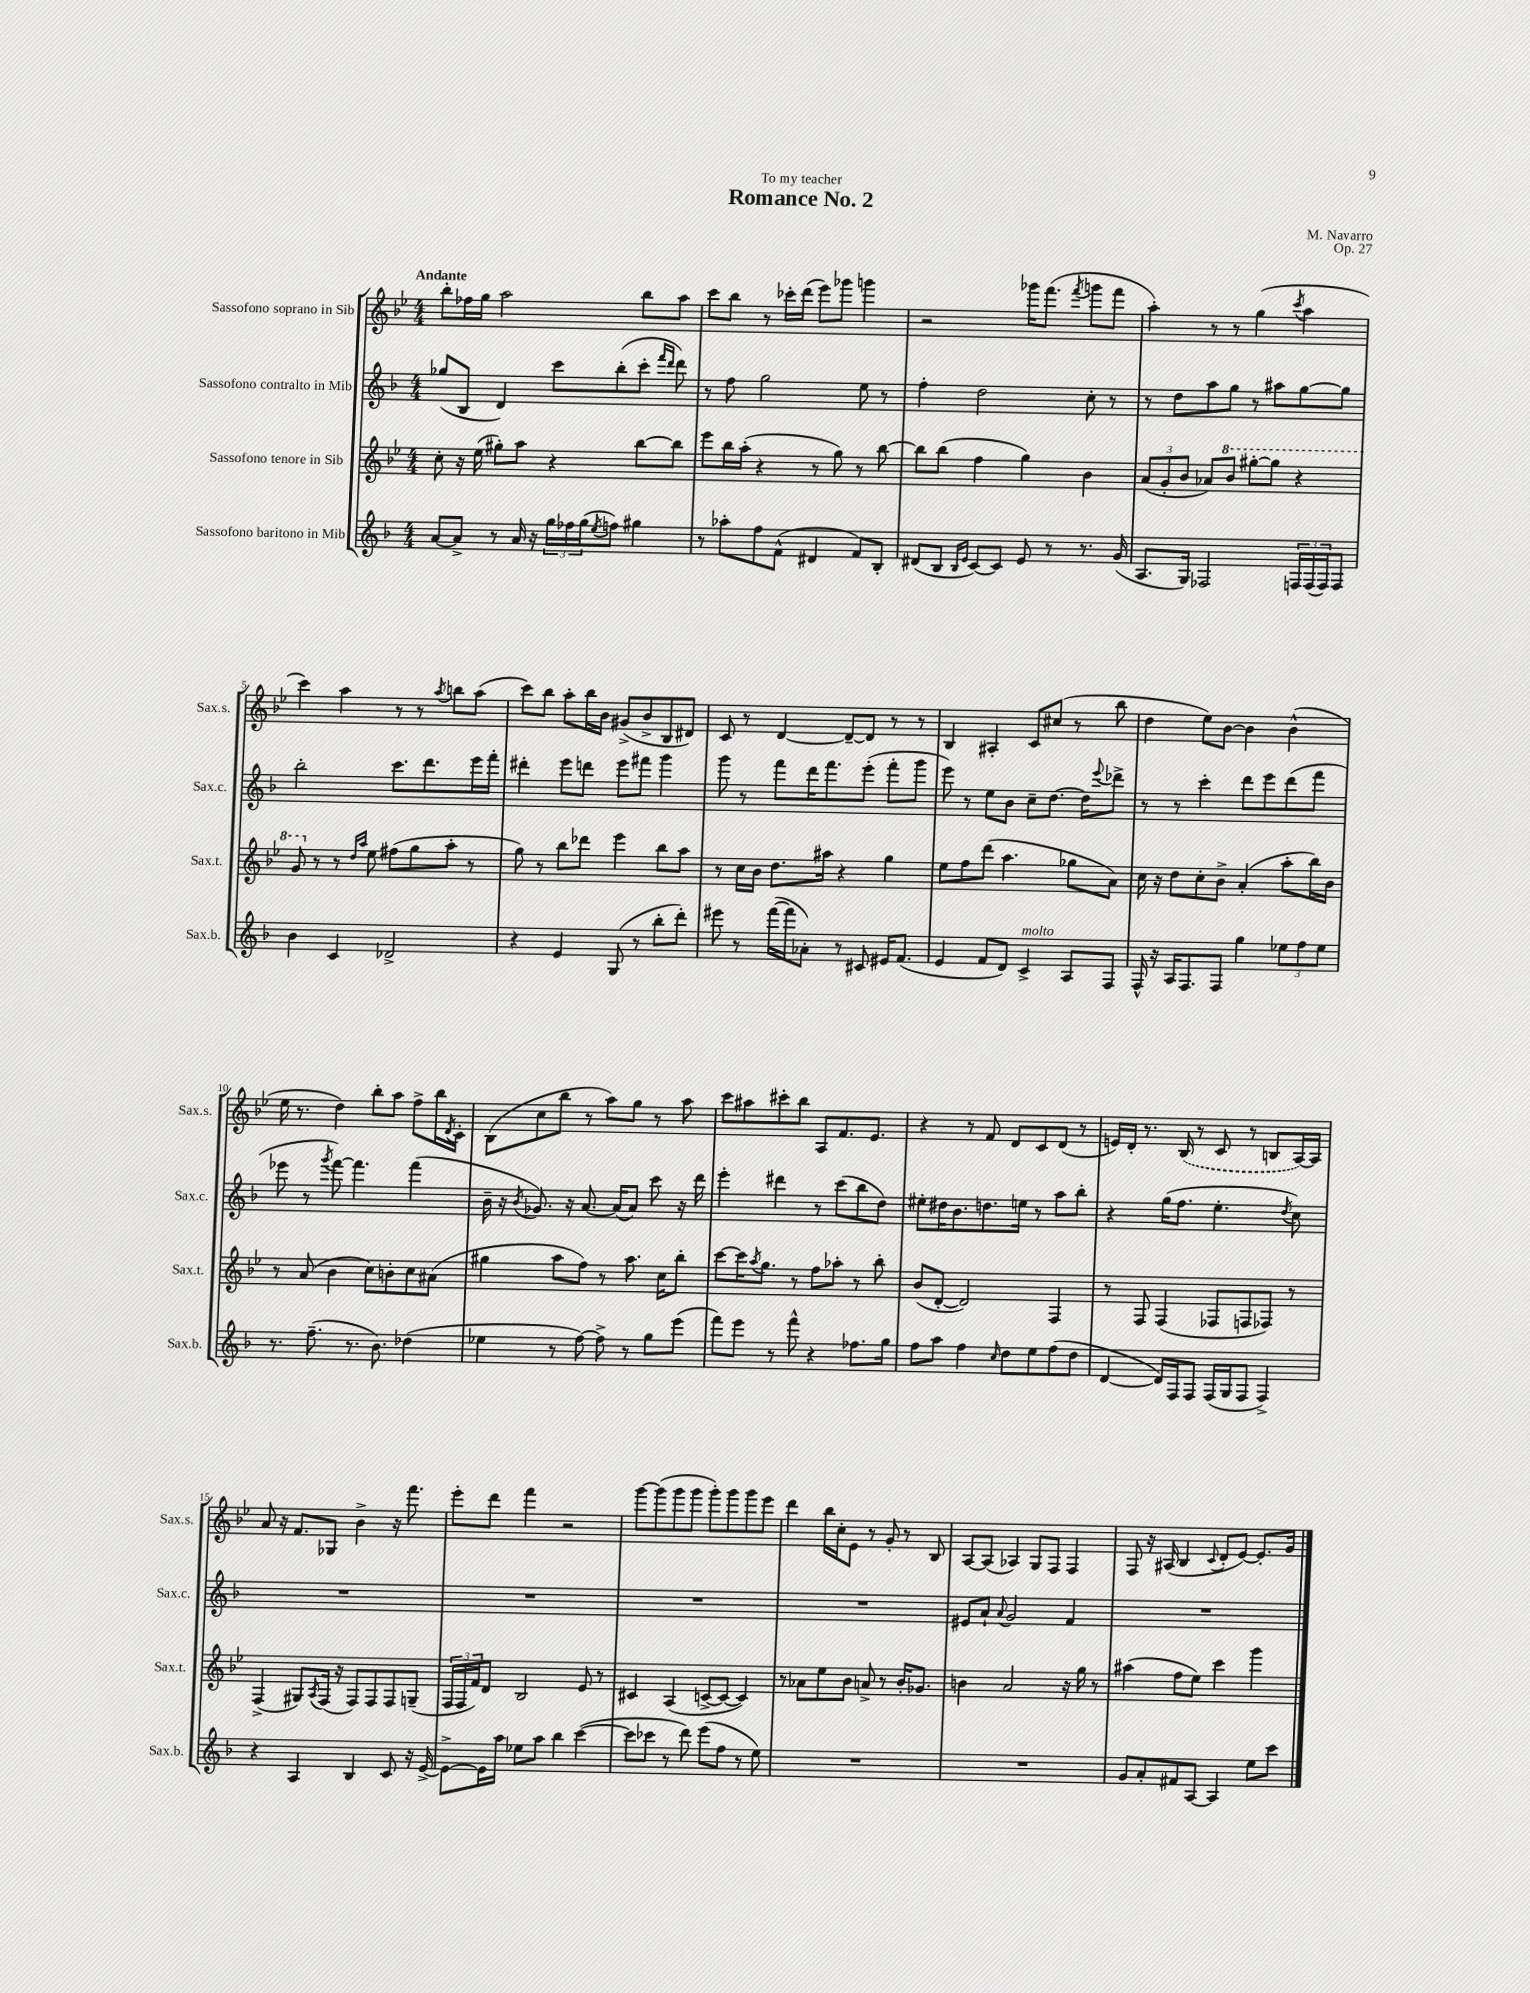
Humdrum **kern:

**kern	**kern	**kern	**kern
*part4	*part3	*part2	*part1
*staff4	*staff3	*staff2	*staff1
*I"Sassofono baritono in Mib	*I"Sassofono tenore in Sib	*I"Sassofono contralto in Mib	*I"Sassofono soprano in Sib
*I'Sax.b.	*I'Sax.t.	*I'Sax.c.	*I'Sax.s.
*clefG2	*clefG2	*clefG2	*clefG2
*k[b-]	*k[b-e-]	*k[b-]	*k[b-e-]
*M4/4	*M4/4	*M4/4	*M4/4
=1	=1	=1	=1
!	!	!	!LO:TX:a:B:t=Andante
[8a/L	8cc'\	(8gg-X/L	8bb-'\L
8a^/J]	16r	8B-/J	16ff-X\L
.	(16ee-\	.	16gg\JJ
8r	8gg#X'\L)	4d/)	2aa\
16a/	8aa\J	.	.
16r	.	.	.
24gg\LL	4r	8ccc\L	.
24ff-X\	.	.	.
(24gg\J	.	.	.
8qee/	.	.	.
8ffn\J)	.	(8bb-'\	.
4gg#X\	[8bb-\L	8ccc'\J	8bb-\L
.	.	16qqfff/LL	.
.	.	16qqddd/JJ	.
.	8bb-\J]	8ddd\)	8aa\J
=2	=2	=2	=2
8r	8eee-\L	8r	8ccc\L
8aa-X'\L	16bb-\L	8ff\	8bb-\J
.	(16aa'\JJ	.	.
8ff\	4r	2gg\	8r
(8f^^\J	.	.	16ccc-X'\LL
.	.	.	(16ddd\JJ
4d#X/	8r	.	8eee-\L)
.	8gg\)	.	8ggg-X\J
8f/L)	8r	8ee\	4gggn\
8B-'/J	[8bb-\	8r	.
=3	=3	=3	=3
(8d#X/L	8bb-\L]	4ff'\	2r
8B-/J	(8bb-\J	.	.
16qqB-/LL	.	.	.
16qqe/JJ	.	.	.
[8c/L)	4ff\	2dd\	.
8c/J]	.	.	.
8e/	4gg\)	.	16ggg-X\KL
.	.	.	(8.fff\J
8r	.	.	.
.	.	.	8qfff/
8.r	4b-\	8cc'\	8gggn\L
.	.	8r	8fff\J
(16g/	.	.	.
=4	=4	=4	=4
8.A/L	(12a/L	8r	4aa'\)
.	12g'/	.	.
.	.	8dd\L	.
.	12b-/J	.	.
16G/Jk)	.	.	.
2F-X/	8a-X/L)	8aa\	8r
*	*8va	*	*
.	8bb-/J	8gg\J	8r
.	[8ggg#X'\L	8r	(4gg\
.	8ggg#\J]	8aa#X\L	.
.	.	.	8qccc/
24Fn/LL	4r	[8gg\	4aa\
(24F/	.	.	.
24F/J)	.	.	.
8F/J	.	8gg\J]	.
!!LO:LB:g=z
=5	=5	=5	=5
4b-\	8gg/	2bb-'\	4ccc\)
*	*X8va	*	*
.	8r	.	.
4c/	8r	.	4aa\
.	16qqdd/LL	.	.
.	16qqaa/JJ	.	.
.	8ee-\	.	.
2d-X^/	(8ff#X\L	8.ccc\L	8r
.	8gg\	.	8r
.	.	8.ddd\	.
.	.	.	8qaa/
.	8aa'\J	.	8bbn\L
.	8r	16eee\L	(8aa\J
.	.	16fff'\JJ	.
=6	=6	=6	=6
4r	8gg\)	4ddd#X'\	8ccc\L)
.	8r	.	8bb-\J
4e/	8bb-\L	8eee\L	8aa'\L
.	8ddd-X\J	8dddn\J	16bb-\L
.	.	.	16b-\JJ
(8G/	4eee-\	8eee\L	(8g#X^/L
8r	.	8fff#X\J	8b-^/
8bb-'\L	8bb-\L	4ggg\	8B-/
8ddd'\J)	8aa\J	.	8d#X/J)
=7	=7	=7	=7
8eee#X\	8r	8ggg\	8c/
8r	16cc\LL	8r	8r
.	16b-\JJ	.	.
([16fff\LL	8.dd\L	8fff\L	[4d/
16fff\J]	.	.	.
8a-X'\J)	.	16ddd\K	.
.	16aa#X\Jk	8.fff\	.
8r	4r	.	8d~/L_
8c#X/	.	(8eee'\J	8d/J]
16e#X/KL	4gg\	8fff'\L	8r
(8.f/J	.	.	.
.	.	8ggg\J	8r
=8	=8	=8	=8
4e/	8ee-\L	8eee\)	4B-/
.	8ff\	8r	.
8f/L	(8ddd\J	8ee\L	4A#X'/
8d/J)	4.aa\	8b-\J	.
!LO:TX:a:i:t=molto	!	!	!
4c^/	.	8cc~\L	8c/L
.	.	[8.dd\J	(8cc#X/J
8A/L	8gg-X\L	.	8r
.	.	16dd\KL]	.
.	.	8qqeee/	.
8F/J	8a\J)	8ddd-X^\J	8bb-\
=9	=9	=9	=9
16F^^/	16cc\	8r	4dd\
16r	16r	.	.
16A/KL	8dd\L	8r	.
8.F/	.	.	.
.	8cc'\	4ccc'\	8ee-\L)
8F/J	8b-^\J	.	[8b-\J
4gg\	(4a'/	8ddd\L	4b-\]
.	.	8eee\	.
12ee-X\L	8aa'\L	(8ddd\	(4b-^^\
12ff\	.	.	.
.	16bb-\L)	8fff\J	.
12ee-\J	.	.	.
.	16b-\JJ	.	.
!!LO:LB:g=z
=10	=10	=10	=10
8.r	8r	8eee-X\	16ee-\
.	.	.	8.r
.	(8a/	8r	.
(8.ff~\	.	.	.
.	.	8qggg/	.
.	4b-\	[8fff\)	4dd\)
8.r	.	4.fff\]	.
.	8cc\L)	.	8bb-'\L
8.b-\)	.	.	.
.	8bn'\	.	8aa\J
(4dd-X\	8cc\	(4fff\	8ff^\L
.	(8a#X\J	.	16bb-\L
.	.	.	8qd/
.	.	.	16c'\JJ
=11	=11	=11	=11
4ee-X\	4gg#X\	16b-~\	(8B-\L
.	.	16r	.
.	.	8qb-/	.
.	.	8.g-X/)	8cc\
8r	8aa\L	.	8bb-\J
.	.	16r	.
[8ff\)	8ff\J)	[8.a/	8r
8ff^\]	8r	.	8aa\L)
.	.	(16a/KL]	.
8r	8.aa\	8a/J)	8gg\J
8gg\L	.	8ccc\	8r
.	16cc\KL	.	.
(8eee\J	8bb-'\J	16r	8aa\
.	.	16ddd\	.
=12	=12	=12	=12
8fff\L)	[8ccc\L	4eee'\	8ccc\L
8eee\J	16ccc\K]	.	8aa#X\
.	8qaa/	.	.
.	8.gg\J	.	.
8r	.	4ddd#X\	8ccc#X'\
8fff^^\	8r	.	8bb-\J
4r	8ff\L	8r	8A/L
.	8aa-X'\J	(8ccc\L	8.f/
8.ff-X\L	8r	8bb-\	.
.	.	.	8.e-/J
.	8bb-'\	8dd\J)	.
16gg\Jk	.	.	.
=13	=13	=13	=13
8ff\L	(8b-/L	8ee#X'\L	4r
8aa\J	[8d'/J	16dd#X\K	.
.	.	8.b-\	.
4ff\	2d/])	.	8r
.	.	8.ddn\	8f/
16qqcc/	.	.	.
8dd\L	.	.	8d/L
.	.	16een\Jk	.
8ee\	.	8r	8c/
(8ff\	4F/	8aa\L	(8d/J
8dd\J	.	8bb-'\J	8r
=14	=14	=14	=14
[4d/	8r	4r	16en/LL)
.	.	.	16d'/JJ
.	8F/	.	8.r
16d/LL])	(4F/	(16gg\KL	.
16F/J	.	8.ff\J	(16B-/
8F/J	.	.	8r
(16F/LL	8F-X/L	4.ee'\	8c/
16G/J	.	.	.
8F/J	8Fn/	.	8r
4F^/)	8F-X/J)	.	8Bn/L
.	.	8qdd/	.
.	8r	8cc\)	[16A/L)
.	.	.	16A/JJ]
!!LO:LB:g=z
=15	=15	=15	=15
4r	(4F^/	1r	8a/
.	.	.	16r
.	.	.	8.f/L
4A/	8G#X/L)	.	.
.	8qA/	.	.
.	(16F/Jk	.	8G-X/J
.	16r	.	.
4B-/	8F/L)	.	4b-^\
.	8F/	.	.
8c/	8F/	.	16r
.	.	.	8.fff\
16r	(8Gn~/J	.	.
[16e^/	.	.	.
=16	=16	=16	=16
8e^\L_	24F/LL	1r	8eee-'\L
.	24F/	.	.
.	24f/J)	.	.
16e\L]	8d/J	.	8ddd\J
16aa\JJ	.	.	.
8ee-X\L	2B-/	.	4fff\
8aa\J	.	.	.
4bb-\	.	.	2r
([4ccc\	8e-/	.	.
.	8r	.	.
=17	=17	=17	=17
8ccc\L]	4c#X/	1r	[8ggg\L
8ccc-X\J	.	.	(8ggg\]
8r	(4A/	.	8ggg\
8ddd\)	.	.	8ggg\J
(8eee\L	[8cn^/L	.	8ggg'\L)
8ff\J	8c/J_	.	8ggg\
8r	4c/])	.	8ggg\
8ee\)	.	.	8eee-\J
=18	=18	=18	=18
1r	8r	1r	4ddd\
.	8a-X\L	.	.
.	8ee-\	.	16bb-\LL
.	.	.	16cc'\J
.	8b-\J	.	8e-\J
.	8an^/	.	8r
.	8r	.	8g'/
.	16b-'/KL	.	8r
.	8.g-X/J	.	.
.	.	.	8B-/
=19	=19	=19	=19
1r	4bn\	8e#X/L	[8A/L
.	.	8a`/J	(8A/J]
.	.	8qqa/	.
.	2a/	2g/	4A-X/)
.	.	.	8G/L
.	.	.	8F/J
.	16r	4f/	4F/
.	16gg\	.	.
.	8r	.	.
=20	=20	=20	=20
8g/L	(4aa#X\	1r	8F/
8a'/	.	.	16r
.	.	.	(16A#X/
8f#X/	8ff\L	.	4B-/
[8A/J	8ee-\J)	.	.
.	.	.	8qqc/
4A/]	4ccc\	.	8d'/L
.	.	.	[8e-/J)
8ee\L	4ggg\	.	8.e-'/L]
8ccc\J	.	.	.
.	.	.	16g/Jk
==	==	==	==
*-	*-	*-	*-
